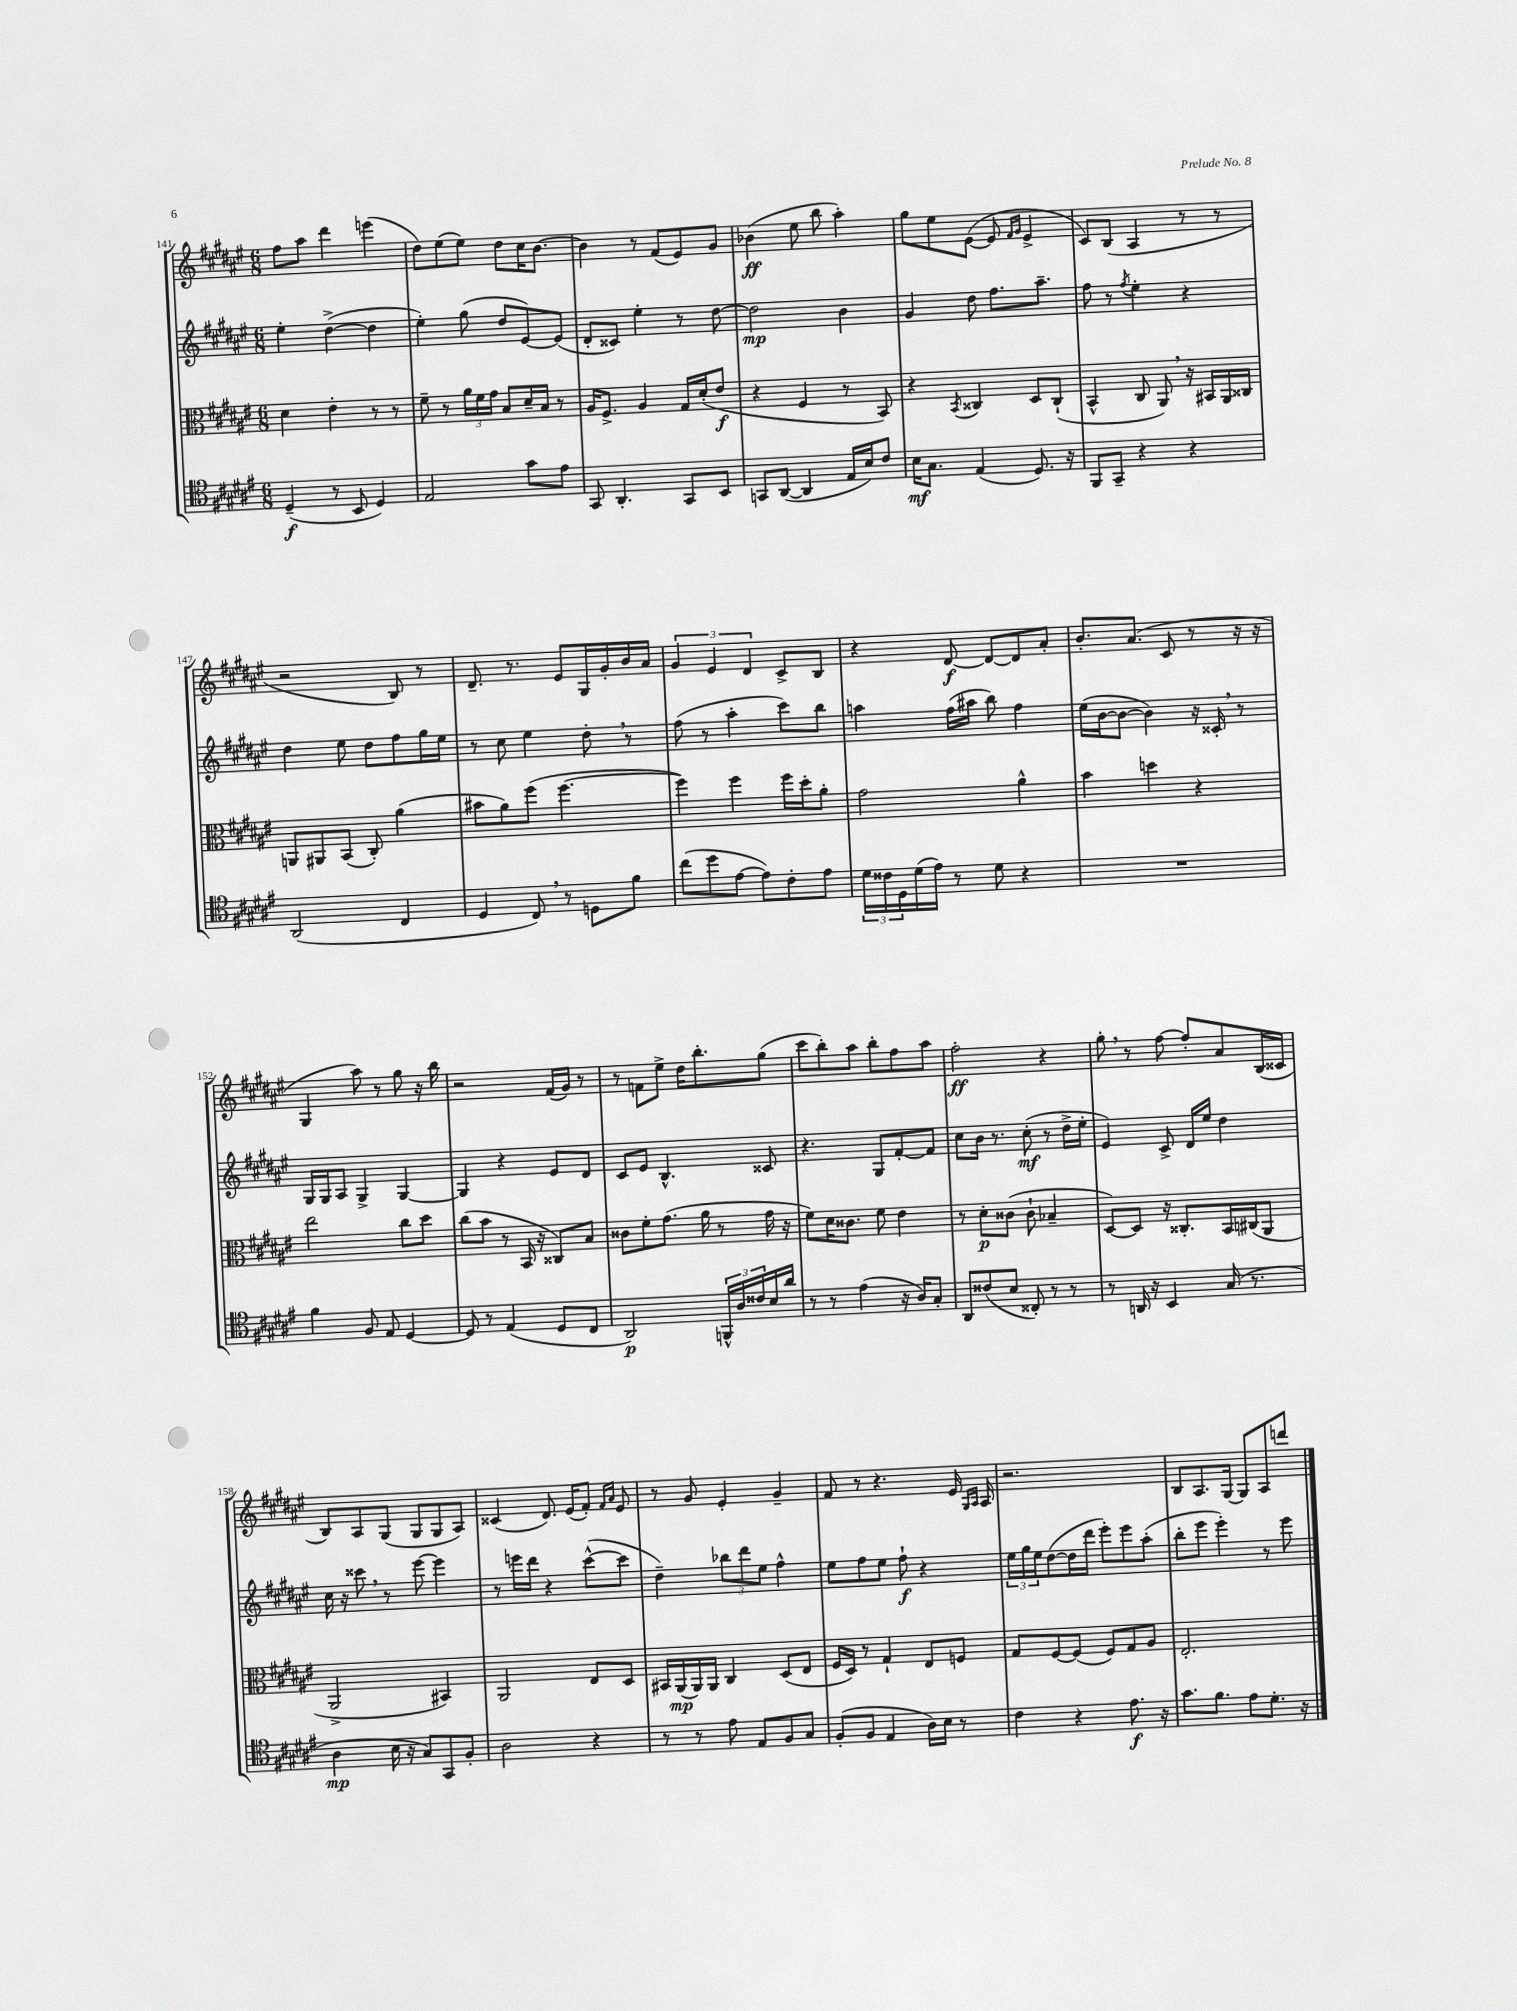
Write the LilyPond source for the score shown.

<<
\new StaffGroup <<
\new Staff = "s0" {
    \clef treble \key fis \major \numericTimeSignature \time 6/8
    fis''8 ais''8 dis'''4 e'''4( |
    dis''8) eis''8( eis''8) dis''8 cis''16 b'8.~ |
    b'4 r8 fis'8( eis'8) gis'8 |
    bes'4\ff( eis''8 b''8 ais''4-.) |
    gis''8 eis''8 eis'8~( eis'8 \grace { fis'16 gis'16 } eis'4-> |
    cis'8) b8( ais4 r8 r8 |
    r2 b8) r8 |
    dis'8.-- r8. eis'8 gis16 gis'16-. b'16 ais'16 |
    \tuplet 3/2 { gis'4 eis'4 dis'4 } cis'8-> b8 |
    r4 dis'8~\f dis'8~ dis'8 ais'8-. |
    b'8.-. ais'8.( cis'8 r8 r16 r16 |
    gis4 ais''8) r8 gis''8 r16 b''16 |
    r2 fis'16( gis'16) r8 |
    r8 f'8 eis''8-> dis''16 b''8.-. gis''8( |
    cis'''8 b''8-.) ais''8 b''8-. fis''8 ais''8 |
    fis''2-.\ff r4 |
    gis''8-. \breathe r8 fis''8~ fis''8-. ais'8 b16( cisis'16 |
    b8) ais8 gis8( gis8 gis8 ais8) |
    cisis'4( dis'8.) eis'16( fis'8-.) \grace { fis'16 ais'16 } eis'8 |
    r8 gis'8 eis'4-. gis'4-- |
    fis'8 r8 r4. eis'16 \grace { gis16 ais16 } ais16 |
    r2. |
    b8 ais8. gis16~ gis8 ais8 d'''8 \bar "|." |
}
\new Staff = "s1" {
    \clef treble \key fis \major \numericTimeSignature \time 6/8
    eis''4-. dis''4~->( dis''4 |
    eis''4-.) gis''8( dis''8 eis'8~) eis'8( |
    dis'8-. cisis'8) eis''4-. r8 dis''8~ |
    dis''2\mp b'4 |
    gis'4 dis''8 fis''8. ais''8.-- |
    fis''8 r8 \acciaccatura { fis''8 } eis''4-. r4 |
    dis''4 eis''8 dis''8 fis''8 gis''16 eis''16 |
    r8 cis''8 eis''4 dis''8-. \breathe r8 |
    fis''8( r8 ais''4-. cis'''8) b''8 |
    a''4 fis''16( ais''16 b''8) fis''4 |
    eis''16( b'16~ b'8~ b'4) r16 cisis'16-. \breathe r8 |
    gis16 gis16 ais8 gis4-> gis4~ |
    gis4 r4 eis'8 dis'8 |
    cis'8 eis'8 b4.-^ cisis'8 |
    r4. gis8 fis'8~-. fis'8 |
    cis''8 b'16 r8. cis''8-.\mf( r8 dis''16-> eis''16-. |
    eis'4) cis'8-> dis'16 eis''16 dis''4 |
    cis''16 r16 cisis'''8 \breathe r8 eis'''8~ eis'''4 |
    r8 e'''16 dis'''16 r4 cis'''8~-^( cis'''8 |
    dis''4--) \tuplet 3/2 { bes''8 dis'''8 eis''8 } fis''4-^ |
    eis''8 fis''8 eis''8 fis''8-!\f r4 |
    \tuplet 3/2 { eis''16 gis''16 eis''16 } dis''8~( dis''16 dis'''16 eis'''8-.) eis'''8 ais''8-.( |
    b''8-. eis'''8 eis'''4-.) r8 eis'''8 \bar "|." |
}
\new Staff = "s2" {
    \clef alto \key fis \major \numericTimeSignature \time 6/8
    dis'4 eis'4-. r8 r8 |
    fis'8-- r8 \tuplet 3/2 { ais'16 fis'16 gis'16 } b8 dis'16-- b16 r8 |
    ais16 fis8.-> ais4 gis16 dis'16-.( eis'8\f |
    r4 fis4 r8 b,8) |
    r4 \acciaccatura { b,8 } cisis4 dis8 cisis8-!( |
    b,4-^ cis8 ais,8) \breathe r16 bis,16 ais,16 cisis16 |
    a,8 ais,8 b,8( cis8-.) ais'4( |
    bis'8 ais'8) fis''8( fis''4.~ |
    fis''4) fis''4 fis''16 dis''16-. ais'8-. |
    gis'2 ais'4-^ |
    b'4 d''4 r4 |
    eis''2 cis''8 dis''8 |
    cis''8( b'8 r8 b,16 r16 cisis8) b8 |
    cisis'8 fis'8-. gis'8.( ais'16 r8 gis'16 r16 |
    fis'8) dis'16 cisis'8. fis'8 eis'4 |
    r8 dis'8-.\p cisis'8( cisis'8-! bes4-- |
    dis8~) dis8 r16 cisis8.-. b,16 cis16( ais,8 |
    ais,2-> bis,4) |
    ais,2 eis8 dis8 |
    bis,16 ais,16\mp( ais,16) ais,16 cis4 dis8( eis8 |
    fis16 dis16) r8 gis4-! eis8 f8 |
    gis8 fis8~ fis8( fis8) gis8 ais8 |
    eis2.-. \bar "|." |
}
\new Staff = "s3" {
    \clef tenor \key fis \major \numericTimeSignature \time 6/8
    dis4--\f( r8 b,8 dis4) |
    eis2 gis'8 eis'8 |
    gis,8 ais,4.-. gis,8 b,8 |
    g,8 ais,8~( ais,4 eis16 b16) cis'8 |
    b16\mf gis8. eis4( dis8.) r16 |
    fis,8 gis,8-- r4 r4 |
    ais,2( cis4 |
    dis4 cis8) \breathe r8 d8 fis'8 |
    cis''8( dis''8 eis'8~ eis'8) cis'8-. eis'8 |
    \tuplet 3/2 { dis'16 cisis'16 dis16 } dis'16( eis'16) r8 dis'8 r4 |
    R2. |
    fis'4 fis8 eis8 dis4~ |
    dis8 r8 eis4( dis8 cis8 |
    ais,2\p) \tuplet 3/2 { f,16-^ ais16 cisis'16 } b16 ais'16 |
    r8 r8 eis'4( r16 ais16) gis8-. |
    ais,8 cisis'8( b8 cisis8-.) r8 r8 |
    r8 a,16 r16 b,4 gis16( r8. |
    ais4\mp b16 r16 gis8) gis,8 fis8-. |
    ais2 r4 |
    r8 r8 eis'8 eis8 fis8 gis8 |
    fis8-.( fis8 eis4 ais16) b16 r8 |
    cis'4 r4 eis'8.\f r16 |
    gis'8. fis'8. eis'8 dis'8.-. r16 \bar "|." |
}
>>
>>
\layout { \context { \Score currentBarNumber = #141 } }
